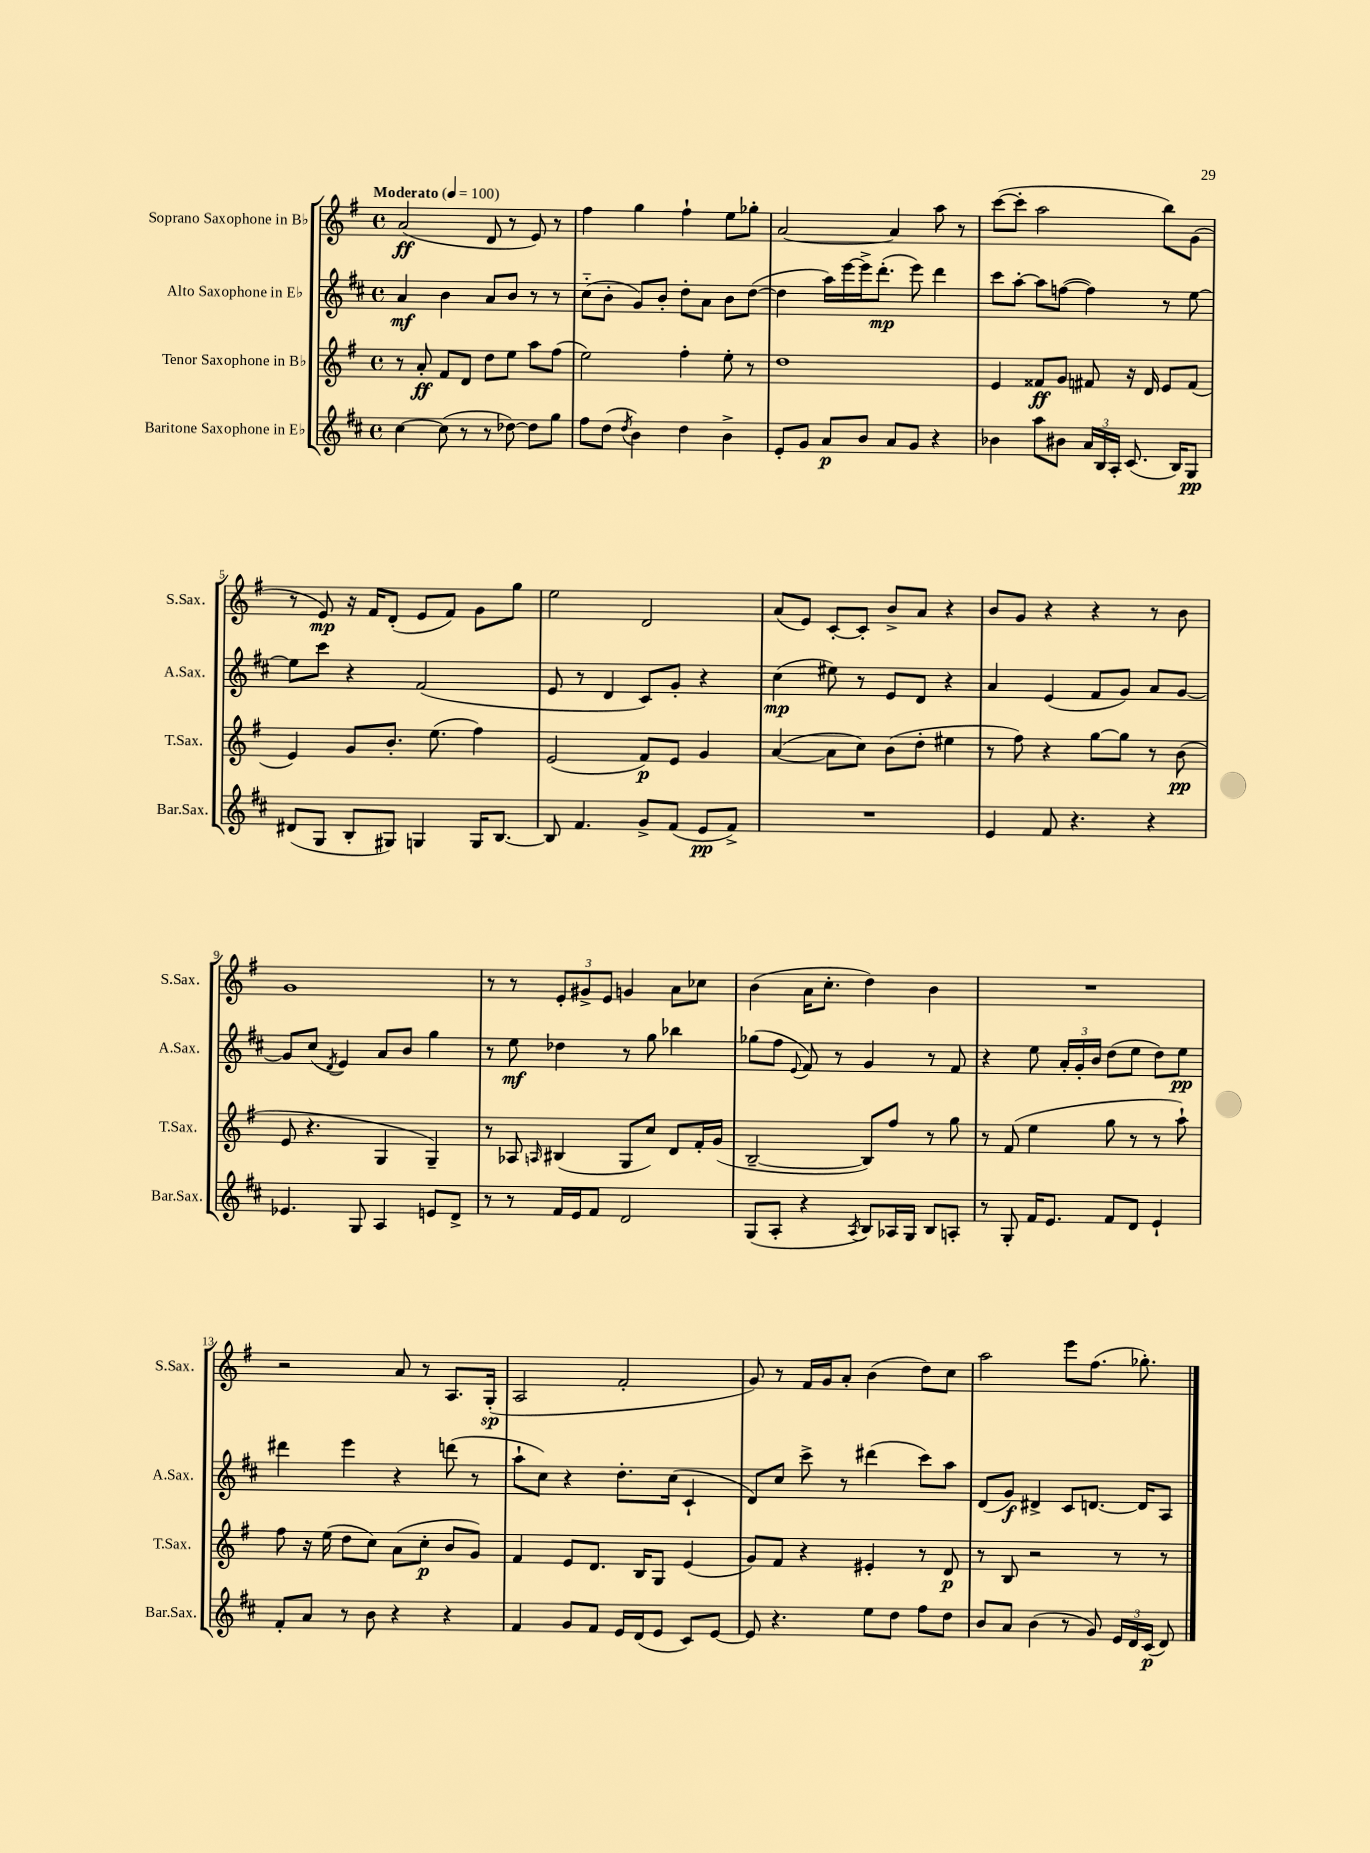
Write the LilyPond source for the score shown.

<<
\new StaffGroup <<
\new Staff = "s0" \with { instrumentName = "Soprano Saxophone in Bb" shortInstrumentName = "S.Sax." } {
    \clef treble \key g \major \defaultTimeSignature \time 4/4 \tempo "Moderato" 4 = 100
    \autoBeamOff a'2\ff( d'8 r8 e'8) r8 |
    fis''4 g''4 fis''4-! e''8[ ges''8]-. |
    a'2~ a'4 a''8 r8 |
    c'''8[~( c'''8]-. a''2 b''8[) g'8]( |
    r8 e'8\mp) r16 fis'16[ d'8]-.( e'8[ fis'8]) g'8[ g''8] |
    e''2 d'2 |
    a'8[( e'8]) c'8[~-. c'8]-. b'8[-> a'8] r4 |
    b'8[ g'8] r4 r4 r8 b'8 |
    g'1 |
    r8 r8 \tuplet 3/2 { e'8[-. gis'8-> e'8] } g'4 a'8[ ces''8] |
    b'4( a'16[ c''8.]-. d''4) b'4 |
    R1 |
    r2 a'8 r8 a8.[ g16]-.\sp( |
    a2 fis'2-. |
    g'8) r8 fis'16[ g'16 a'8]-. b'4( d''8[) c''8] |
    a''2 e'''8[ fis''8.]( ges''8.-.) \bar "|." |
}
\new Staff = "s1" \with { instrumentName = "Alto Saxophone in Eb" shortInstrumentName = "A.Sax." } {
    \clef treble \key d \major \defaultTimeSignature \time 4/4
    \autoBeamOff a'4\mf b'4 a'8[ b'8] r8 r8 |
    cis''8[-_( b'8]-. g'8[) b'8]-. d''8[-. a'8] b'8[ d''8]~( |
    d''4 a''16[) e'''16~ e'''16-> d'''8.]-.\mp( e'''8) d'''4 |
    cis'''8[ a''8]~-. a''8[ f''8]~( f''4) r8 e''8~ |
    e''8[ cis'''8] r4 fis'2( |
    e'8 r8 d'4 cis'8[) g'8]-. r4 |
    cis''4\mp( eis''8) r8 e'8[ d'8] r4 |
    a'4 e'4( fis'8[ g'8]) a'8[ g'8]~ |
    g'8[ cis''8]( \acciaccatura { d'8 } e'4) a'8[ b'8] g''4 |
    r8 e''8\mf des''4 r8 g''8 bes''4 |
    ges''8[( fis''8] \appoggiatura { e'8 } fis'8) r8 g'4 r8 fis'8 |
    r4 e''8 \tuplet 3/2 { a'16[-. g'16-. b'16] } d''8[( e''8] d''8[) e''8]\pp |
    dis'''4 e'''4 r4 d'''8( r8 |
    a''8[-! cis''8]) r4 d''8.[-. cis''16]( cis'4-! |
    d'8[) cis''8] cis'''8-> r8 dis'''4( cis'''8[) a''8] |
    d'8[( g'8]\f) dis'4-> cis'8[ d'8.]~ d'16[ a8] \bar "|." |
}
\new Staff = "s2" \with { instrumentName = "Tenor Saxophone in Bb" shortInstrumentName = "T.Sax." } {
    \clef treble \key g \major \defaultTimeSignature \time 4/4
    \autoBeamOff r8 a'8-.\ff fis'8[ d'8] d''8[ e''8] a''8[ fis''8]( |
    e''2) fis''4-. e''8-. r8 |
    d''1 |
    e'4 fisis'8[\ff g'8] fis'8 r16 d'16 e'8[ fis'8]( |
    e'4) g'8[ b'8.]-. e''8.( fis''4) |
    e'2( fis'8[\p) e'8] g'4 |
    a'4~( a'8[ c''8]) b'8[( d''8]-. eis''4 |
    r8 fis''8) r4 g''8[~ g''8] r8 b'8\pp( |
    e'8 r4. g4 g4--) |
    r8 aes8 \grace { a16 } bis4( g8[ c''8]) d'8[ fis'16-. g'16]( |
    b2~-- b8[) fis''8] r8 g''8 |
    r8 fis'8( e''4 g''8 r8 r8 a''8-!) |
    fis''8 r16 e''16( d''8[ c''8]) a'8[( c''8]-.\p b'8[ g'8]) |
    fis'4 e'8[ d'8.] b16[ g8] e'4( |
    g'8[) fis'8] r4 eis'4-. r8 d'8\p |
    r8 b8 r2 r8 r8 \bar "|." |
}
\new Staff = "s3" \with { instrumentName = "Baritone Saxophone in Eb" shortInstrumentName = "Bar.Sax." } {
    \clef treble \key d \major \defaultTimeSignature \time 4/4
    \autoBeamOff cis''4~ cis''8( r8 r8 des''8~) des''8[ g''8] |
    fis''8[ d''8]( \acciaccatura { d''8 } b'4) d''4 b'4-> |
    e'8[-. g'8] a'8[\p b'8] a'8[ g'8] r4 |
    bes'4 a''8[ bis'8] \tuplet 3/2 { a'16[ b16 a16]-. } cis'8.( b16[) g8]\pp |
    dis'8[( g8] b8[-. gis8]) g4 g16[ b8.]~ |
    b8 fis'4. g'8[-> fis'8]( e'8[\pp fis'8]->) |
    R1 |
    e'4 fis'8 r4. r4 |
    ees'4. g8 a4 e'8[ d'8]-> |
    r8 r8 fis'16[ e'16 fis'8] d'2 |
    g8[( a8]-. r4 \acciaccatura { a8 } b8[) aes16 g16] b8[ a8]-. |
    r8 g8-. fis'16[ e'8.] fis'8[ d'8] e'4-! |
    fis'8[-. a'8] r8 b'8 r4 r4 |
    fis'4 g'8[ fis'8] e'16[ d'16( e'8] cis'8[) e'8]~ |
    e'8 r4. e''8[ d''8] fis''8[ d''8] |
    b'8[ a'8] b'4( r8 g'8) \tuplet 3/2 { e'16[ d'16 cis'16]\p( } d'8) \bar "|." |
}
>>
>>
